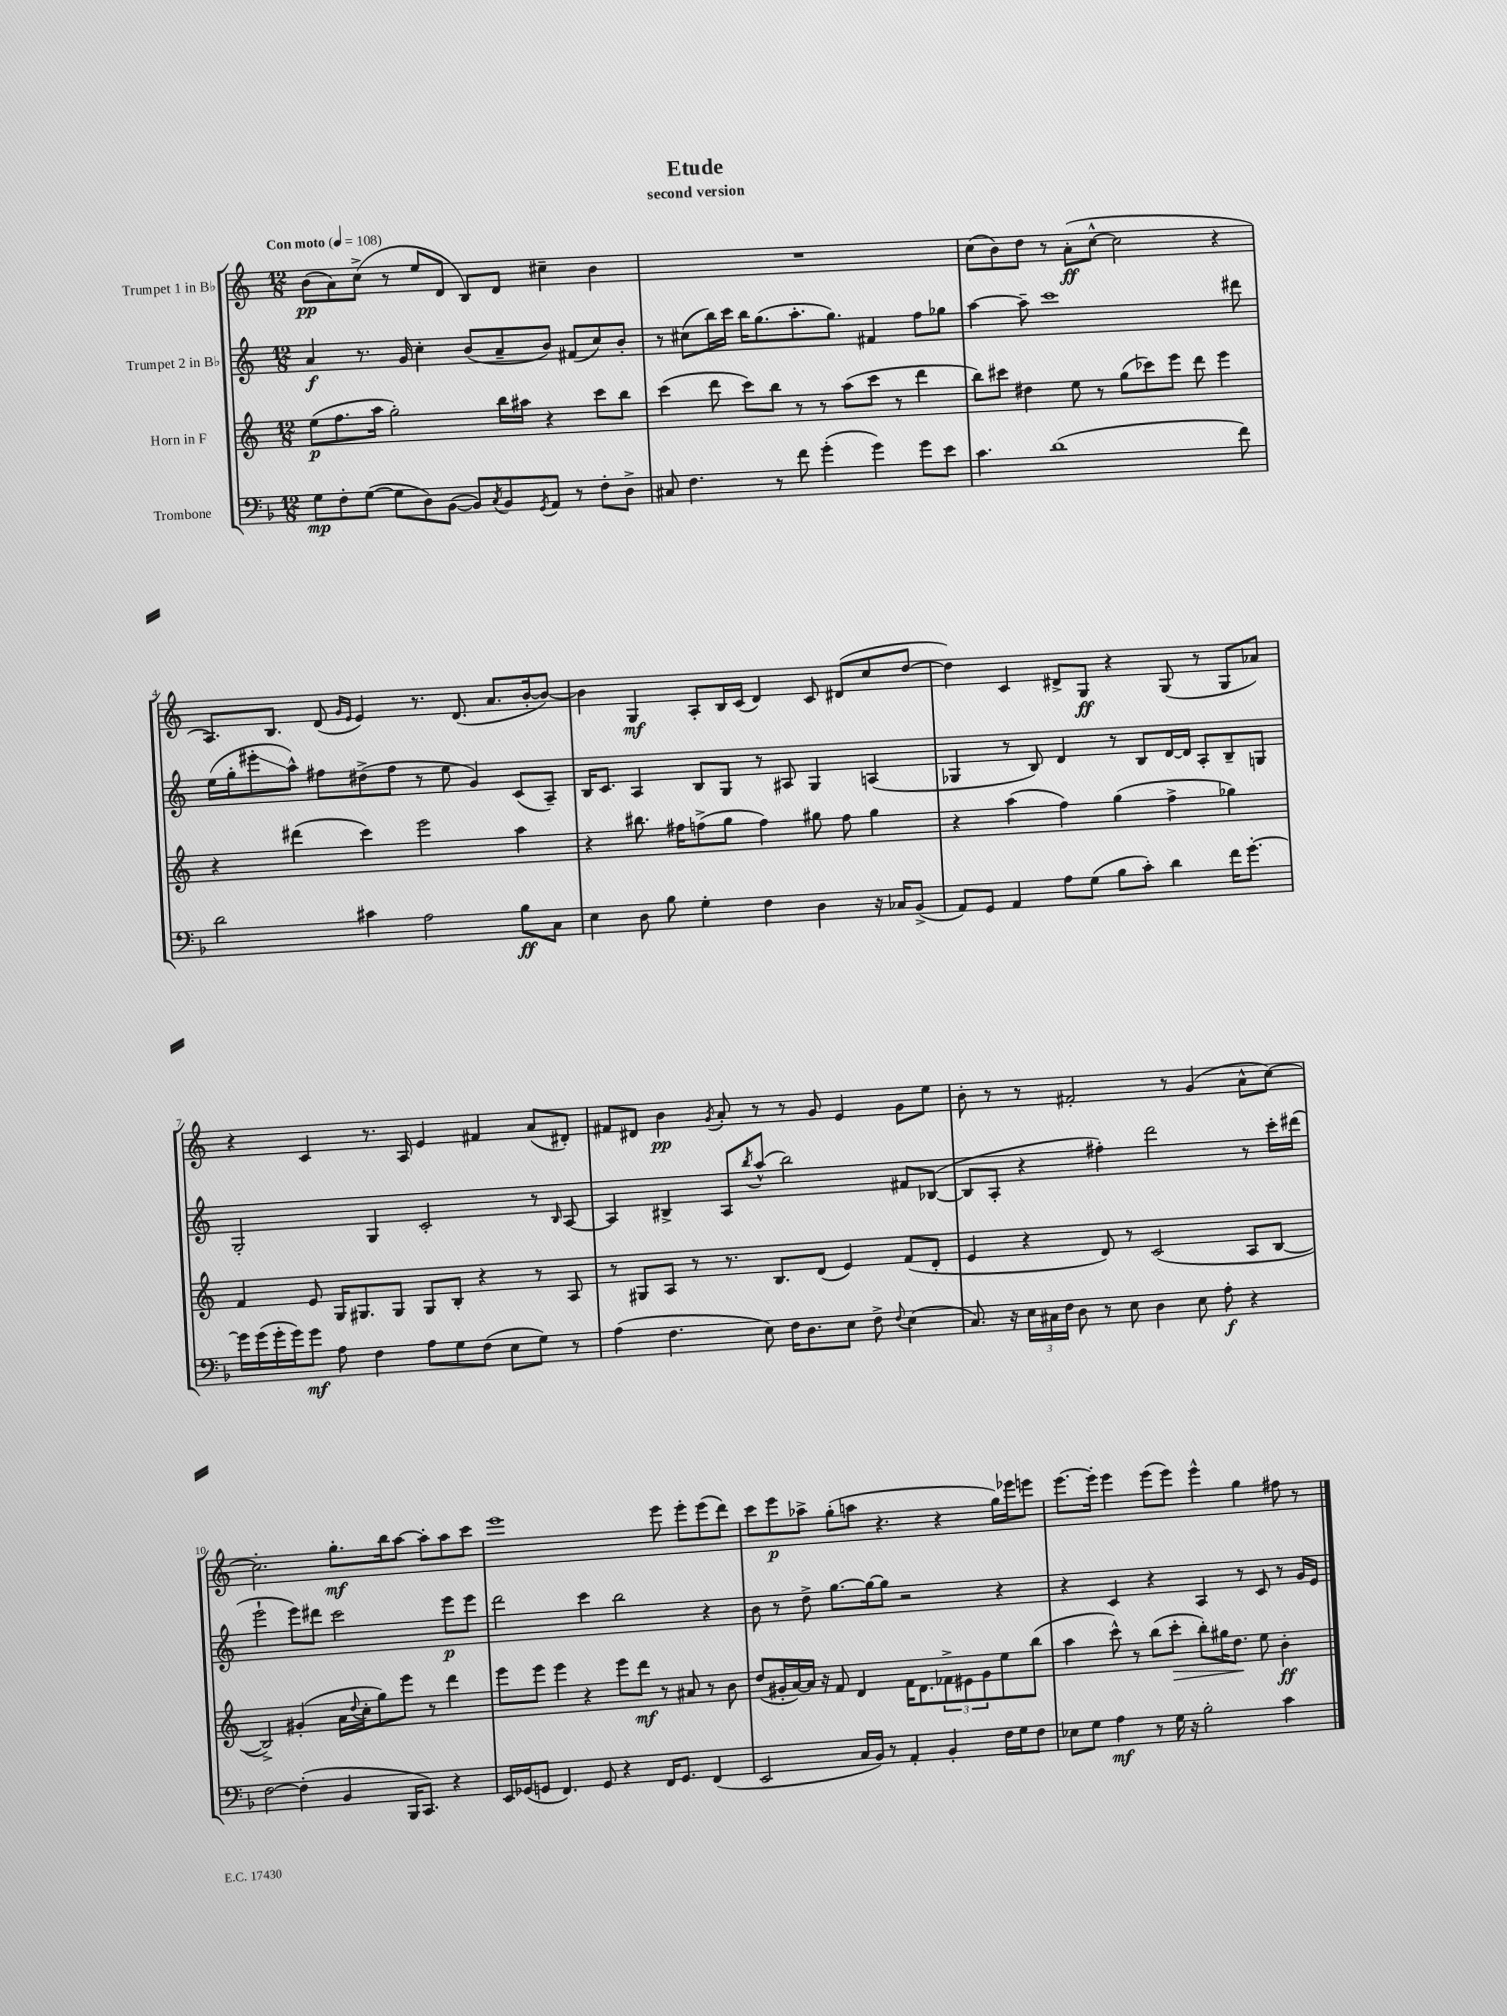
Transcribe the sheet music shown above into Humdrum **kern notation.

**kern	**kern	**kern	**kern
*staff4	*staff3	*staff2	*staff1
*clefF4	*clefG2	*clefG2	*clefG2
*k[b-]	*k[]	*k[]	*k[]
*M12/8	*M12/8	*M12/8	*M12/8
*MM108	*MM108	*MM108	*MM108
8G	(8ee	4a	(8b
8F'	8.ff	.	8a)
([8G	.	8.r	(8cc^
.	16aa	.	.
8G]	2gg')	.	8r
.	.	16g	.
8D)	.	4cc'	8ee
([8BB-	.	.	8d
8BB-])	.	(8b	8B)
8qC	.	.	.
8BB-	16bb	8a~	8d
.	16aa#	.	.
8qGG	.	.	.
8AA	4r	8b)	4cc#~
8r	.	(8f#	.
8F'	8ccc	8cc)	4b
8D^	8bb	8b'	.
=	=	=	=
8C#	(4ccc	8r	1.r
4.F	.	(8cc#	.
.	8ddd	16bb)	.
.	.	16ccc	.
.	8ccc)	16bb	.
.	.	(8.gg	.
8r	8bb	.	.
8f	8r	8.aa'	.
(4g'	8r	.	.
.	.	8.gg)	.
.	(8aa	.	.
4g)	8ccc	4f#	.
.	8r	.	.
8g	4ddd	8ff	.
8e	.	8gg-	.
=	=	=	=
4.c	8bb)	[4aa	(8cc
.	8ccc#	.	8b)
.	4dd#	8aa~]	8dd
(1d	.	1ccc	8r
.	8ee	.	(8a'
.	8r	.	[8cc^^
.	(8gg	.	2cc]
.	8ccc-)	.	.
.	8eee	.	.
.	8ddd	.	.
.	4eee	.	4r
8f)	.	8ddd#	.
=	=	=	=
2d	4r	(16ee	8.A)
.	.	16gg'	.
.	.	8eee#'	.
.	.	.	8.B
.	(4ddd#	8aa^^)	.
.	.	8ff#	(8d
.	.	.	16qqg
.	.	.	16qqe
4c#	4ccc)	(8dd#^	4e)
.	.	8ff#	.
2A	2eee	8r	8.r
.	.	8ee	.
.	.	.	(8.d
.	.	4g)	.
.	.	.	8.a
8B-	4aa	(8c	.
.	.	.	[16b'
8C	.	8A~)	8b_)
=	=	=	=
4E	4r	16B	4b]
.	.	8.c	.
8D	8.bb#	4A	4G
8B-	.	.	.
.	16ff#	.	.
4G'	(8ff^	8B	8A'
.	8gg	8G	16B
.	.	.	(16c
4F	4ff)	8r	4d)
.	.	8A#	.
4D	8gg#	4G	8c
.	8ff	.	(8d#
16r	4gg#	(4A	8cc
16C-	.	.	.
(8BB-^	.	.	[8dd
=	=	=	=
8AA)	4r	4G-	4dd])
8GG	.	.	.
4AA	(4aa	8r	4c
.	.	8B)	.
8A	4ff)	4d	8d#^
(8G	.	.	8G
8B-	(4gg	8r	4r
8c')	.	8B	.
4d	4ff^	[16d	(8G
.	.	16d]	.
.	.	8A'	8r
16f	4gg-)	8B~	8G
[8.g'	.	.	.
.	.	8G	8a-)
=	=	=	=
16g]	4f	2G'	4r
(16g	.	.	.
16g'	.	.	.
16g)	.	.	.
8g	8e	.	4c
8A	16G	.	.
.	8.G#	.	.
4F	.	4G	8.r
.	8G#	.	.
.	.	.	16A
8A	8G#	2c'	4e
8G	8B'	.	.
(8F	4r	.	4f#
8E	.	.	.
8G)	8r	8r	(8a
.	.	16qqB	.
8r	8A	[8A	8d#')
=	=	=	=
(4A	8r	4A]	8f#
.	8G#	.	8d#
4.F	8A	4B#^	4b
.	8r	.	.
.	.	.	8qg
.	8.r	8A	8a'
.	.	8qbb	.
8E)	.	(8aa^^	8r
.	8.B	.	.
16F	.	2bb)	8r
8.D	.	.	.
.	(8d	.	8g
8E	4e)	.	4e
8F^	.	.	.
8qqF	.	.	.
(4E	(8f	8f#	8g
.	8d'	([8B-	8ee
=	=	=	=
8.C)	4e	8B-]	8b'
.	.	8A'	8r
16r	.	.	.
24E	4r	4r	8r
24C#	.	.	.
24F	.	.	.
8D	.	.	2f#'
8r	8d)	4ff#')	.
8E	8r	.	.
4D	(2c	2ddd	.
.	.	.	8r
8E	.	.	(4g
8A'	.	.	.
4r	8A	8r	8a^^
.	[8B	16ccc'	[8cc)
.	.	(16ddd#	.
=	=	=	=
[2F	2B^])	2eee`	2.cc']
(4F']	(4g#'	8eee)	.
.	.	8ddd#	.
4BB-	16a	2ccc	8.gg'
.	8qqdd	.	.
.	16cc'	.	.
.	8gg)	.	.
.	.	.	16bb
16BBB-	8eee	.	[8aa
8.CC)	.	.	.
.	8r	.	8aa']
4r	4ddd	8eee	8aa
.	.	8eee	8ccc
=	=	=	=
16EE	8eee	2ddd	1eee
(16GG-	.	.	.
8GG	8eee	.	.
4.FF)	4eee	.	.
.	4r	4ccc	.
8GG	.	.	.
4r	8eee	2bb	.
.	8ddd	.	.
16FF	8r	.	8eee
8.GG	.	.	.
.	8a#	.	8eee'
(4FF	8r	4r	(8eee
.	8b	.	8ddd)
=	=	=	=
2EE	(8dd	8b	8ccc
.	16g#'	8r	8eee
.	[16a)	.	.
.	16a]	8dd^	8aa-^
.	16r	.	.
.	8f	[8.gg	(8gg'
16C	4d	.	8aa
16BB-)	.	16gg_	.
8r	.	8gg]	4.r
4AA'	16f	2r	.
.	8.d	.	.
4BB-'	12f-^	.	4r
.	12e#	.	.
.	12g#	.	.
16F	8ee	4r	16gg)
16G	.	.	16eee-
8F	(8bb	.	8eee
=	=	=	=
8E-	4aa	4r	[8.eee
8G	.	.	.
.	.	.	16eee']
4A	8ccc^^)	4c	4eee
.	8r	.	.
8r	(8bb	4r	(8eee
16G	8ccc'	.	8eee)
16r	.	.	.
2B-'	8bb')	4A	4eee^^
.	16gg#	.	.
.	8.dd	.	.
.	.	8r	4gg
.	8ee	8c	.
4c	4b'	8r	8ff#
.	.	16g	8r
.	.	16e	.
==	==	==	==
*-	*-	*-	*-
